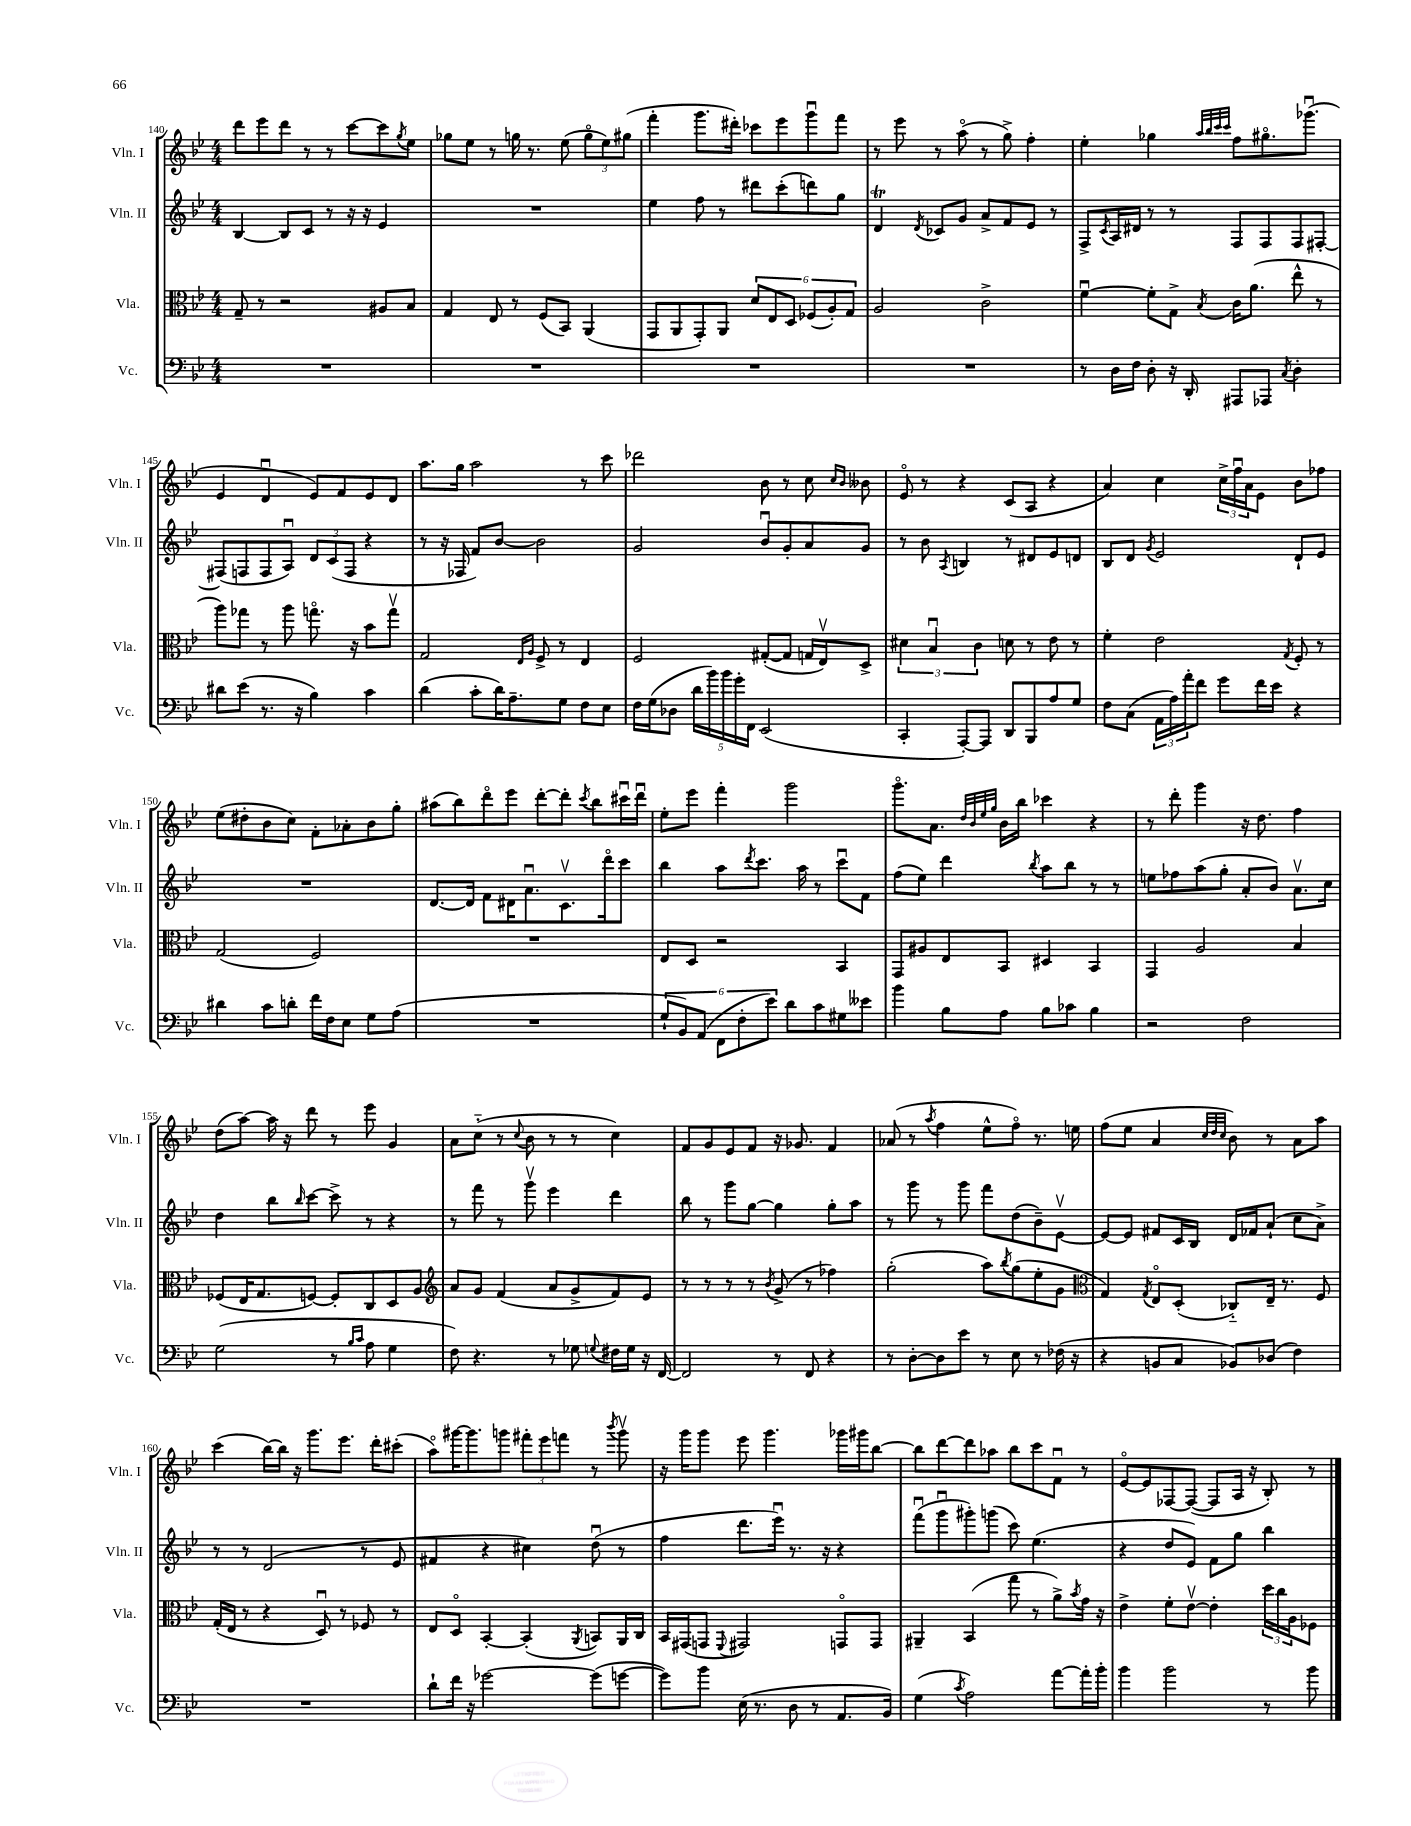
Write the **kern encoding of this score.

**kern	**kern	**kern	**kern
*staff4	*staff3	*staff2	*staff1
*clefF4	*clefC3	*clefG2	*clefG2
*k[b-e-]	*k[b-e-]	*k[b-e-]	*k[b-e-]
*M4/4	*M4/4	*M4/4	*M4/4
1r	8G~/	[4B-/	8ddd\L
.	8r	.	8eee-\
.	2r	8B-/]L	8ddd\J
.	.	8c/J	8r
.	.	8r	8r
.	.	16r	[8ccc\L
.	.	16r	.
.	8A#/L	4e-/	8ccc\]
.	.	.	8qgg/
.	8B-/J	.	8ee-\J
=	=	=	=
1r	4G/	1r	8gg-\L
.	.	.	8ee-\J
.	8E-/	.	8r
.	8r	.	16gg\
.	.	.	8.r
.	(8F/L	.	.
.	8BB-/J)	.	(8ee-\
.	(4AA/	.	12ggo\L
.	.	.	12ee-\)
.	.	.	(12gg#\J
=	=	=	=
1r	8GG/L	4ee-\	4fff'\
.	8AA/	.	.
.	8GG'/)	8ff\	8.ggg\L
.	8AA/J	8r	.
.	.	.	16ddd#'\Jk)
.	12d/L	8ddd#\L	8ccc-\L
.	12E-/	.	.
.	.	(8ccc'\	8eee-\
.	12D/J	.	.
.	(12F-/L	8ddd\)	8gggu\
.	12A'/)	.	.
.	.	8gg\J	8fff\J
.	12G/J	.	.
=	=	=	=
1r	2A/	4d/	8r
.	.	.	8eee-\
.	.	8qd/	.
.	.	8c-/L	8r
.	.	8g/J	(8aao\
.	2c^\	8a^/L	8r
.	.	8f/	8gg^\)
.	.	8e-/J	4ff'\
.	.	8r	.
=	=	=	=
8r	[4fu\	8F^/L	4ee-'\
.	.	8qc/	.
16D\LL	.	16A/L	.
16F\JJ	.	16d#/JJ	.
8D'\	8f'\]L	8r	4gg-\
16r	8G^\J	8r	.
16DD'/	.	.	.
.	.	.	32qqaa/LLL
.	.	.	32qqbb-/
.	.	.	32qqccc/
.	8qB-/	.	32qqccc/JJJ
8AAA#/L	16c\LK	8F/L	8ff\L
.	(8.a\J	.	.
8AAA-/J	.	8F/	8.gg#o\
8qC/	.	.	.
4D'\	8ee-^^\	8F/	.
.	.	.	(8.ggg-u\J
.	8r	[8F#'/J	.
=	=	=	=
8d#\L	8aa\L)	(8F#/]L	4e-/
(8e-\J	8gg-\J	8F/	.
8.r	8r	8F/	4du/
.	8aa\	8Au/J)	.
16r	.	.	.
4B-\)	8.ggo\	12d/L	8e-/L)
.	.	(12c/	.
.	.	.	8f/
.	.	12F/J	.
.	16r	.	.
4c\	8b-\L	4r	8e-/
.	8ggv\J	.	8d/J
=	=	=	=
(4d\	2G/	8r	8.aa\L
.	.	16r	.
.	.	16F-/	16gg\Jk
8c'\L	.	8f/L)	2aa\
16d\K)	.	[8b-/J	.
8.A~\	.	.	.
.	16qqE-/LL	.	.
.	16qqA/JJ	.	.
.	8F^/	2b-\]	.
8G\J	8r	.	.
8F\L	4E-/	.	8r
8E-\J	.	.	8ccc\
=	=	=	=
16F\LL	2F/	2g/	2ddd-\
(16G\J	.	.	.
8D-\J	.	.	.
20d\LL	.	.	.
20b-\)	.	.	.
20b-\	.	.	.
20g'\	.	.	.
20FF\JJ	.	.	.
(2EE-/	([8G#'/L	8b-u/L	8b-\
.	8G#/]J	8g'/	8r
.	16G/LL	8a/	8cc\
.	16E-v/J)	.	.
.	.	.	16qqcc/LL
.	.	.	16qqb-/JJ
.	8D^/J	8g/J	8b--\
=	=	=	=
4CC'/	6d#\	8r	8e-o/
.	.	8b-\	8r
.	6B-u/	.	.
.	.	8qA/	.
[8AAA'/L)	.	4B/	4r
.	6c\	.	.
8AAA/]J	.	.	.
8DD/L	8d\	8r	(8c/L
8BBB-/	8r	8d#/L	8A/J
8A/	8e-\	8e-/	4r
8G/J	8r	8d/J	.
=	=	=	=
8F\L	4f'\	8B-/L	4a/)
(8C\J	.	8d/J	.
.	.	8qg/	.
24AA\LL	2e-\	2e-/	4cc\
24A\)	.	.	.
24a'\J	.	.	.
8f\J	.	.	.
8g\L	.	.	24cc^\LL
.	.	.	24ffu\
.	.	.	24a\J
16f\L	.	.	8e-\J
16e-\JJ	.	.	.
.	8qG/	.	.
4r	8F'/	8d`/L	8b-\L
.	8r	8e-/J	8ff-\J
=	=	=	=
4d#\	(2G/	1r	(8ee-\L
.	.	.	8dd#'\
8c\L	.	.	8b-\
8d'\J	.	.	8cc\J)
16f\LL	2F/)	.	8f'\L
16F\J	.	.	.
8E-\J	.	.	8a-'\
8G\L	.	.	8b-\
(8A\J	.	.	8gg'\J
=	=	=	=
1r	1r	[8.d/L	(8aa#\L
.	.	.	8bb-\)
.	.	16d/]Jk	.
.	.	8f\L	8dddo\
.	.	16d#\K	8eee-\J
.	.	8.au\	.
.	.	.	[8ddd'\L
.	.	8.cv\	8ddd'\]J
.	.	.	8qccc/
.	.	.	8bb-\L
.	.	16dddo\k	.
.	.	8ccc\J	16ccc#u\L
.	.	.	16dddu\JJ
=	=	=	=
12G`/L	8E-/L	4bb-\	8ee-'\L
12BB-/)	.	.	.
.	8D/J	.	8eee-\J
(12AA/J	.	.	.
12FF\L	2r	8aa\L	4fff'\
12F'\	.	.	.
.	.	8qddd/	.
.	.	8.ccc\J	.
12e-\J)	.	.	.
8d\L	.	.	2ggg\
.	.	16aa\	.
8c\	.	8r	.
8G#\	4BB-/	8cccu\L	.
8e--\J	.	8f\J	.
=	=	=	=
4b-\	8GG/L	(8ff\L	8.gggo\L
.	8A#/	8ee-\J)	.
.	.	.	8.a\J
8B-\L	8E-/	4ddd\	.
.	.	.	32qqdd/LLL
.	.	.	32qqb-/
.	.	.	32qqee-/
.	.	.	32qqgg/JJJ
8A\J	8BB-/J	.	16b-\LL
.	.	.	16bb-\JJ
.	.	8qbb-/	.
8B-\L	4D#/	8aa\L	4ccc-\
8c-\J	.	8bb-\J	.
4B-\	4BB-/	8r	4r
.	.	8r	.
=	=	=	=
2r	4GG/	8ee\L	8r
.	.	8ff-\	8ddd'\
.	2A/	(8aa\	4ggg\
.	.	8gg'\J	.
2F\	.	8a'/L	16r
.	.	.	8.dd\
.	.	8b-/J)	.
.	4B-/	8.av\L	4ff\
.	.	16cc\Jk	.
=	=	=	=
(2G\	(8F-/L	4dd\	(8dd\L
.	16E-/K	.	[8aa\J)
.	8.G/	.	.
.	.	8bb-\L	16aa\]
.	.	.	16r
.	.	16qqbb-/	.
.	[8F/J)	[8ccc\J	8ddd\
8r	8F'/]L	8ccc^\]	8r
16qqB-/LL	.	.	.
16qqc/JJ	.	.	.
8A\	8C/	8r	8eee-\
4G\	8D/	4r	4g/
.	8A/J	.	.
=	=	=	=
*	*clefG2	*	*
8F\)	8a/L	8r	8a\L
4.r	8g/J	8fff\	(8cc'~\J
.	(4f/	8r	8r
.	.	.	8qqcc/
.	.	8gggv\	8b-\
8r	8a/L	4eee-\	8r
8G-\	8g^/	.	8r
8qqG/	.	.	.
16F#\LL	8f/)	4ddd\	4cc\)
16G\JJ	.	.	.
16r	8e-/J	.	.
[16FF/	.	.	.
=	=	=	=
2FF/]	8r	8bb-\	8f/L
.	8r	8r	8g/
.	8r	8ggg\L	8e-/
.	8r	[8gg\J	8f/J
.	8qb-/	.	.
8r	(8g^/	4gg\]	16r
.	.	.	8.g-/
8FF/	8r	.	.
4r	4ff-\)	8gg'\L	4f/
.	.	8aa\J	.
=	=	=	=
8r	(2gg'\	8r	(8a-/
[8D'\L	.	8ggg\	8r
.	.	.	8qaa/
8D\]	.	8r	4ff\
8e-\J	.	8ggg\	.
8r	8aa\L)	8fff\L	8ee-^^\L
.	8qbb-/	.	.
8E-\	(8gg\	(8dd\	8ffo\J)
8r	8ee-'\	8b-~\)	8.r
(16F-\	8g\J	[8e-v\J	.
16r	.	.	16ee\
=	=	=	=
*	*clefC3	*	*
4r	4G/)	8e-/_L	(8ff\L
.	.	8e-/]J	8ee-\J
.	8qG/	.	.
8BB/L	8E-o/L	8f#/L	4a/
8C/J	(8D'/J	16c/L	.
.	.	16B-/JJ	.
.	.	.	32qqcc/LLL
.	.	.	32qqdd/
.	.	.	32qqcc/JJJ
8BB-/L)	8C-'~/L)	16d/LL	8b-\)
.	.	16f-/J	.
(8D-/J	16E-~/Jk	(8a`/J	8r
.	8.r	.	.
4F\)	.	8cc\L	8a\L
.	8F/	8a^\J)	8aa\J
=	=	=	=
1r	(16G'/LL	8r	(4ccc\
.	16E-/JJ	.	.
.	8r	8r	.
.	4r	(2d/	[16bb-\LL)
.	.	.	16bb-\]JJ
.	.	.	16r
.	.	.	8.ggg\L
.	8Du/)	.	.
.	8r	.	8.eee-\J
.	8F-/	8r	.
.	.	.	16ddd'\LK
.	8r	8e-/	(8ccc#'\J
=	=	=	=
8d`\L	8E-/L	4f#/	8aao\L)
16f\Jk	8Do/J	.	[16ggg#\K
16r	.	.	8.ggg#\]
[2g-\	[4BB-'/	4r	.
.	.	.	8ggg\J
.	(4BB-'/]	4cc#\)	12fff#'\L
.	.	.	12eee-\
.	.	.	12fff\J
.	8qAA/	.	.
(8g-\]L	8BB/L)	(8ddu\	8r
.	.	.	8qbbb-/
[8g\J	16AA/L	8r	8gggv\
.	16C/JJ	.	.
=	=	=	=
8g\]L)	16BB-/LL	4ff\	16r
.	(16GG#/J	.	16ggg\LK
8b-\J	8GG/J	.	8ggg\J
.	8qqFF/	.	.
(16E-\	2GG#/)	8.ddd\L	8eee-\
8.r	.	.	.
.	.	.	4.ggg\
.	.	16eee-u\Jk)	.
8D\	.	8.r	.
8r	.	.	.
.	.	16r	.
8.AA/L	8GGo/L	4r	16ggg-\LL
.	.	.	16ggg#\J
.	8GG/J	.	[8bb-\J
16BB-/Jk)	.	.	.
=	=	=	=
(4G\	4AA#~/	(8fffu\L	8bb-\]L
.	.	8gggu\	[8ddd\
8qc/	.	.	.
2A\)	(4BB-/	8ggg#'\)	8ddd\]
.	.	(8ggg\J	8aa-\J
.	8gg\	8ccc\)	8bb-\L
.	8r	(4.ee-\	8ccc\
[8a\L	8a^\L)	.	8fu\J
.	8qb-/	.	.
16a'\]L	16g\Jk	.	8r
16b-'\JJ	16r	.	.
=	=	=	=
4b-\	4e-^\	4r	[8e-o/L
.	.	.	8e-/]
2b-\	8f'\L	8dd/L	[8F-/
.	[8e-v\J	8e-/J)	(8F-/_J
.	4e-'\]	8f\L	8F-/]L
.	.	8gg\J	16A/Jk
.	.	.	16r
8r	24dd\LL	4bb-\	8B-'/)
.	24cc\	.	.
.	24A\J	.	.
8b-\	8F-\J	.	8r
==	==	==	==
*-	*-	*-	*-
